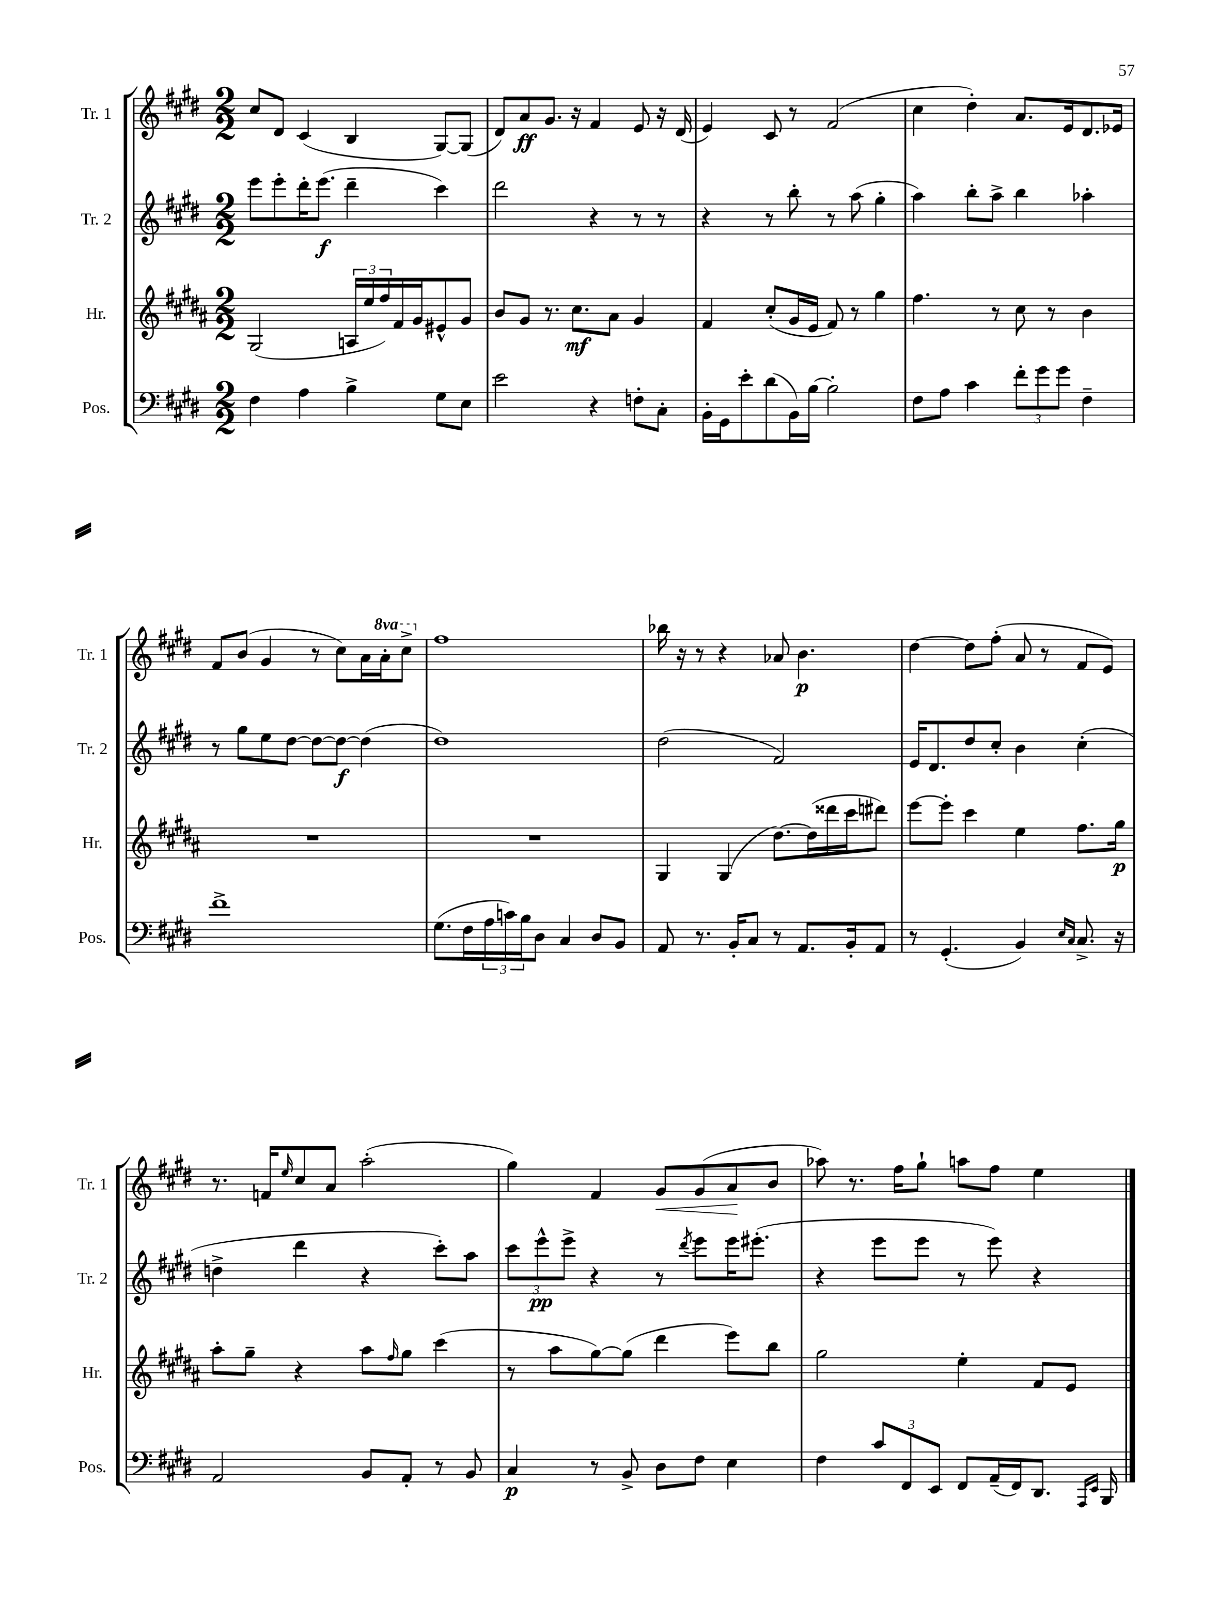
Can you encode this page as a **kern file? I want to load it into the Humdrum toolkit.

**kern	**kern	**kern	**kern
*staff4	*staff3	*staff2	*staff1
*clefF4	*clefG2	*clefG2	*clefG2
*k[f#c#g#d#]	*k[f#c#g#d#a#]	*k[f#c#g#d#]	*k[f#c#g#d#]
*M2/2	*M2/2	*M2/2	*M2/2
4F#\	(2G#/	8eee\L	8cc#/L
.	.	8eee'\	8d#/J
4A\	.	16ddd#'\K	(4c#/
.	.	(8.eee\J	.
4B^\	24A/LL	4ddd#~\	4B/
.	24ee/	.	.
.	24ff#/)	.	.
.	16f#/	.	.
.	16g#/J	.	.
8G#\L	8e#^^/	4ccc#\)	[8G#/L)
8E\J	8g#/J	.	(8G#/]J
=	=	=	=
2e\	8b/L	2ddd#\	8d#/L)
.	8g#/J	.	8a/
.	8.r	.	8.g#/J
.	8.cc#\L	.	16r
4r	.	4r	4f#/
.	8a#\J	.	.
8F'\L	4g#/	8r	8e/
8C#'\J	.	8r	16r
.	.	.	(16d#/
=	=	=	=
16BB'\LL	4f#/	4r	4e/)
16GG#\J	.	.	.
8e'\	.	.	.
(8d#\	(8cc#'/L	8r	8c#/
16BB\L)	16g#/L	8bb'\	8r
[16B\JJ	16e/JJ	.	.
2B'\]	8f#/)	8r	(2f#/
.	8r	(8aa\	.
.	4gg#\	4gg#'\	.
=	=	=	=
8F#\L	4.ff#\	4aa\)	4cc#\
8A\J	.	.	.
4c#\	.	8bb'\L	4dd#'\)
.	8r	8aa^\J	.
12f#'\L	8cc#\	4bb\	8.a/L
12g#\	.	.	.
.	8r	.	.
12g#\J	.	.	.
.	.	.	16e/k
4F#~\	4b\	4aa-'\	8.d#/
.	.	.	16e-/Jk
=	=	=	=
1f#^	1r	8r	8f#/L
.	.	8gg#\L	(8b/J
.	.	8ee\	4g#/
.	.	[8dd#\J	.
.	.	8dd#\_L	8r
.	.	8dd#\_J	8cc#\L)
.	.	(4dd#\]	16a\L
.	.	.	16aa'\J
.	.	.	8ccc#^\J
=	=	=	=
(8.G#\L	1r	1dd#)	1ff#
16F#\L	.	.	.
24A\	.	.	.
24c\)	.	.	.
24B\J	.	.	.
8D#\J	.	.	.
4C#/	.	.	.
8D#/L	.	.	.
8BB/J	.	.	.
=	=	=	=
8AA/	4G#/	(2dd#\	16bb-\
.	.	.	16r
8.r	.	.	8r
.	(4G#/	.	4r
16BB'/LK	.	.	.
8C#/J	.	.	.
8r	[8.dd#\L)	2f#/)	8a-/
8.AA/L	.	.	4.b\
.	(16dd#\]L	.	.
.	16ddd##\	.	.
16BB'/k	16ccc#\J	.	.
8AA/J	8ddd#\J)	.	.
=	=	=	=
8r	[8eee\L	16e/LK	[4dd#\
.	.	8.d#/	.
(4.GG#'/	8eee'\]J	.	.
.	4ccc#\	8dd#/	8dd#\]L
.	.	8cc#'/J	(8ff#'\J
4BB/)	4ee\	4b\	8a/
.	.	.	8r
16qqE/LL	.	.	.
16qqC#/JJ	.	.	.
8.C#^/	8.ff#\L	(4cc#'\	8f#/L
.	.	.	8e/J)
16r	16gg#\Jk	.	.
=	=	=	=
2AA/	8aa#'\L	4dd^\	8.r
.	8gg#~\J	.	.
.	.	.	16f/LK
.	.	.	16qqee/
.	4r	4ddd#\	8cc#/
.	.	.	8a/J
8BB/L	8aa#\L	4r	(2aa'\
.	16qqff#/	.	.
8AA'/J	8gg#\J	.	.
8r	(4ccc#\	8ccc#'\L)	.
8BB/	.	8aa\J	.
=	=	=	=
4C#/	8r	12ccc#\L	4gg#\)
.	.	12eee^^\	.
.	8aa#\L	.	.
.	.	12eee^\J	.
8r	[8gg#\)	4r	4f#/
8BB^/	(8gg#\]J	.	.
8D#\L	4ddd#\	8r	8g#/L
.	.	8qddd#/	.
8F#\J	.	8eee\L	(8g#/
4E\	8eee\L)	16eee\K	8a/
.	.	(8.eee#'\J	.
.	8bb\J	.	8b/J
=	=	=	=
4F#\	2gg#\	4r	8aa-\)
.	.	.	8.r
12c#/L	.	8eee\L	.
.	.	.	16ff#\LK
12FF#/	.	.	.
.	.	8eee\J	8gg#`\J
12EE/J	.	.	.
8FF#/L	4ee'\	8r	8aa\L
(16AA~/L	.	8eee\)	8ff#\J
16FF#/J)	.	.	.
8.DD#/J	8f#/L	4r	4ee\
.	8e/J	.	.
16qqAAA/LL	.	.	.
16qqEE/JJ	.	.	.
16BBB/	.	.	.
==	==	==	==
*-	*-	*-	*-
